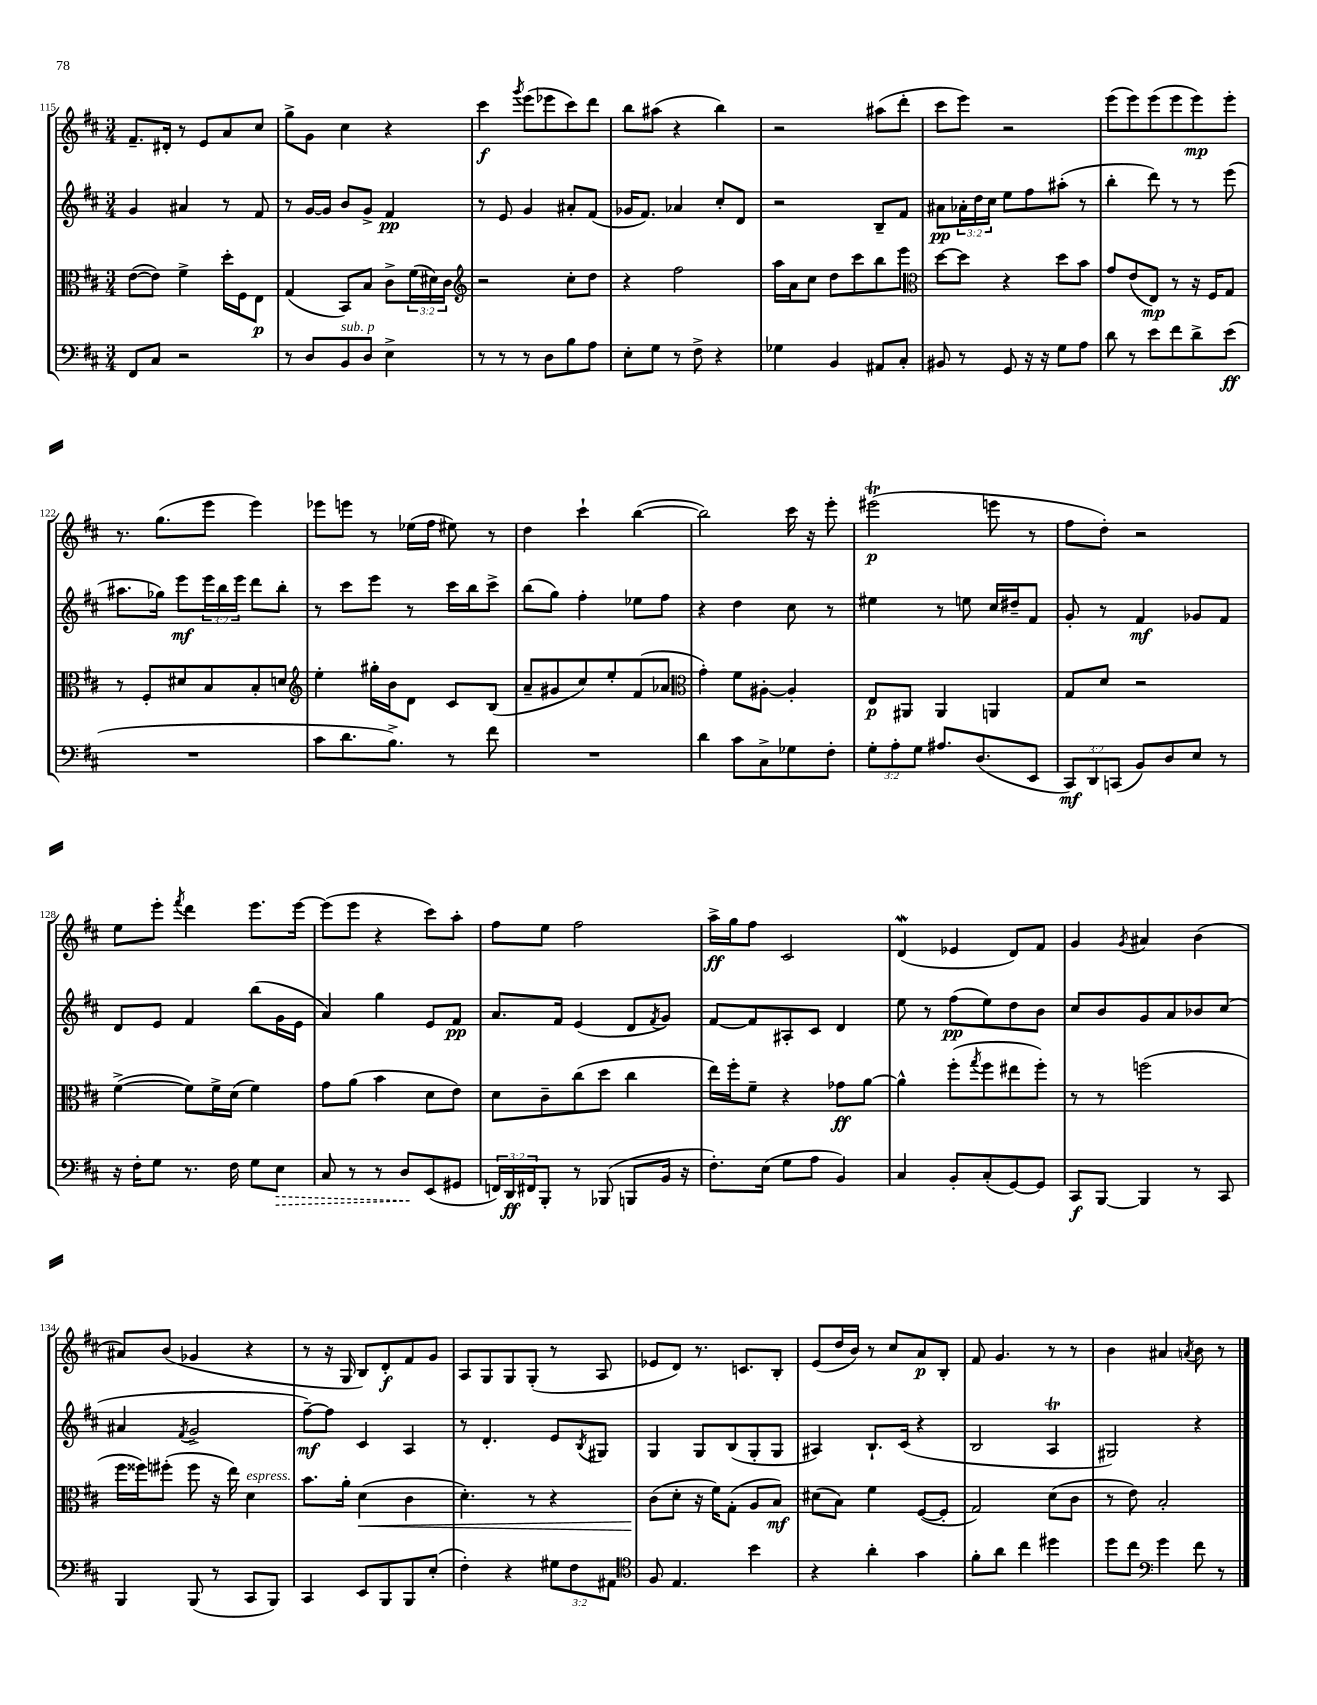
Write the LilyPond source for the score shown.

<<
\new StaffGroup <<
\new Staff = "s0" {
    \clef treble \key d \major \numericTimeSignature \time 3/4
    fis'8.-- dis'16-. r8 e'8 a'8 cis''8 |
    g''8-> g'8 cis''4 r4 |
    cis'''4\f \acciaccatura { g'''8 } e'''8( ees'''8 cis'''8) d'''8 |
    b''8 ais''8( r4 b''4) |
    r2 ais''8( d'''8-. |
    cis'''8 e'''8) r2 |
    e'''8( e'''8) e'''8( e'''8 e'''8\mp) e'''8-. |
    r8. g''8.( e'''8 e'''4) |
    ees'''8 e'''8 r8 ees''16( fis''16 eis''8) r8 |
    d''4 cis'''4-! b''4~( |
    b''2) cis'''16 r16 e'''8-. |
    eis'''2\trill\p( e'''8 r8 |
    fis''8 d''8-.) r2 |
    e''8 e'''8-. \acciaccatura { fis'''8 } d'''4 e'''8. e'''16~ |
    e'''8( e'''8 r4 cis'''8) a''8-. |
    fis''8 e''8 fis''2 |
    a''16->\ff g''16 fis''8 cis'2 |
    d'4\mordent( ees'4 d'8) fis'8 |
    g'4 \acciaccatura { g'8 } ais'4 b'4( |
    ais'8) b'8( ges'4 r4 |
    r8 r16 g16 b8) d'8-.\f fis'8 g'8 |
    a8 g8 g8 g8-.( r8 a8 |
    ees'8 d'8) r8. c'8. b8-. |
    e'8( d''16 b'16) r8 cis''8 a'8\p b8-. |
    fis'8 g'4. r8 r8 |
    b'4 ais'4 \acciaccatura { a'8 } b'8 r8 \bar "|." |
}
\new Staff = "s1" {
    \clef treble \key d \major \numericTimeSignature \time 3/4 \override Staff.TupletNumber.text = #tuplet-number::calc-fraction-text
    g'4 ais'4 r8 fis'8 |
    r8 g'16~ g'16 b'8 g'8-> fis'4\pp |
    r8 e'8 g'4 ais'8-. fis'8( |
    ges'16 fis'8.) aes'4 cis''8-. d'8 |
    r2 b8-- fis'8 |
    ais'8\pp \tuplet 3/2 { aes'16-. d''16 cis''16 } e''8 fis''8 ais''8-.( r8 |
    b''4-. d'''8) r8 r8 e'''8( |
    ais''8. ges''16) e'''8\mf \tuplet 3/2 { e'''16 b''16 e'''16 } d'''8 b''8-. |
    r8 cis'''8 e'''8 r8 cis'''16 b''16 cis'''8-> |
    b''8( g''8) fis''4-. ees''8 fis''8 |
    r4 d''4 cis''8 r8 |
    eis''4 r8 e''8 cis''16 dis''16-- fis'8 |
    g'8-. r8 fis'4\mf ges'8 fis'8 |
    d'8 e'8 fis'4 b''8( g'16 e'16 |
    a'4) g''4 e'8 fis'8\pp |
    a'8. fis'16 e'4( d'8 \acciaccatura { fis'8 } g'8) |
    fis'8~ fis'8 ais8-. cis'8 d'4 |
    e''8 r8 fis''8\pp( e''8) d''8 b'8 |
    cis''8 b'8 g'8 a'8 bes'8 cis''8( |
    ais'4 \acciaccatura { fis'8 } g'2-> |
    fis''8~--\mf) fis''8 cis'4 a4 |
    r8 d'4.-. e'8 \acciaccatura { b8 } gis8 |
    g4 g8 b8( g8-. g8 |
    ais4) b8.-! cis'16( r4 |
    b2 a4\trill |
    gis2) r4 \bar "|." |
}
\new Staff = "s2" {
    \clef alto \key d \major \numericTimeSignature \time 3/4 \override Staff.TupletNumber.text = #tuplet-number::calc-fraction-text
    e'8~( e'8) fis'4-> d''16-. fis16 e8\p |
    g4( b,8) b8 cis'8-> \tuplet 3/2 { fis'16( dis'16) cis'16 } |
    \clef treble r2 cis''8-. d''8 |
    r4 fis''2 |
    a''16 a'16 cis''8 d''8 cis'''8 b''8 e'''8 |
    \clef alto d''8~ d''8 r4 d''8 b'8 |
    g'8 e'8( e8\mp) r8 r16 fis16 g8 |
    r8 fis8-. dis'8 b8 b8-. d'8 |
    \clef treble e''4-. gis''16-. b'16 d'8 cis'8 b8( |
    a'8-- gis'8 cis''8) e''8-. fis'8( aes'8 |
    \clef alto g'4-.) fis'8 ais8~-. ais4-. |
    e8\p ais,8 ais,4 a,4 |
    g8 d'8 r2 |
    fis'4~->( fis'8) fis'16-> d'16( fis'4) |
    g'8 a'8( b'4 d'8 e'8) |
    d'8 cis'8-- cis''8( d''8 cis''4 |
    e''16) fis''16-. fis'8-- r4 ges'8\ff a'8~ |
    a'4-^ fis''8-.( \acciaccatura { g''8 } fis''8 eis''8 fis''8-.) |
    r8 r8 f''2( |
    fis''16 fisis''16) fis''8-.( fis''8 r16 e''16) d'4^\markup { \italic "espress." } |
    b'8. a'16-. d'4\<( cis'4 |
    d'4.-.) r8 r4 |
    cis'8\!( d'8-. r16 fis'16) g8-.( a8 b8\mf) |
    dis'8( b8) fis'4 fis8~( fis8-. |
    g2) d'8( cis'8 |
    r8 e'8) b2-. \bar "|." |
}
\new Staff = "s3" {
    \clef bass \key d \major \numericTimeSignature \time 3/4 \override Staff.TupletNumber.text = #tuplet-number::calc-fraction-text
    fis,8 cis8 r2 |
    r8 d8 b,8^\markup { \italic "sub. p" } d8 e4-> |
    r8 r8 r8 d8 b8 a8 |
    e8-. g8 r8 fis8-> r4 |
    ges4 b,4 ais,8 cis8-. |
    bis,8 r8 g,8 r16 r16 g8 a8 |
    d'8 r8 e'8 fis'8 d'8-> e'8\ff( |
    R2. |
    cis'8 d'8. b8.->) r8 fis'8 |
    R2. |
    d'4 cis'8 cis8-> ges8 fis8-. |
    \tuplet 3/2 { g8-. a8-. g8 } ais8. d8.( e,8 |
    \tuplet 3/2 { cis,8\mf) d,8 c,8( } b,8) d8 e8 r8 |
    r16 fis16-. g8 r8. fis16 g8 \once \override Hairpin.style = #'dashed-line e8\> |
    cis8 r8 r8 d8\! e,8( gis,8 |
    \tuplet 3/2 { f,16) d,16\ff fis,16 } b,,8-. r8 bes,,8( b,,8 b,16 r16 |
    fis8.-.) e16( g8 a8 b,4) |
    cis4 b,8-. cis8-.( g,8~) g,8 |
    cis,8\f b,,8~ b,,4 r8 cis,8 |
    b,,4 b,,8( r8 cis,8 b,,8) |
    cis,4 e,8 b,,8 b,,8 e8-.( |
    fis4-.) r4 \tuplet 3/2 { gis8 fis8 ais,8 } |
    \clef tenor fis8 e4. b'4 |
    r4 a'4-. g'4 |
    fis'8-. a'8 cis''4 dis''4 |
    d''8 cis''8 \clef bass g'4 fis'8 r8 \bar "|." |
}
>>
>>
\layout { \context { \Score currentBarNumber = #115 } }
